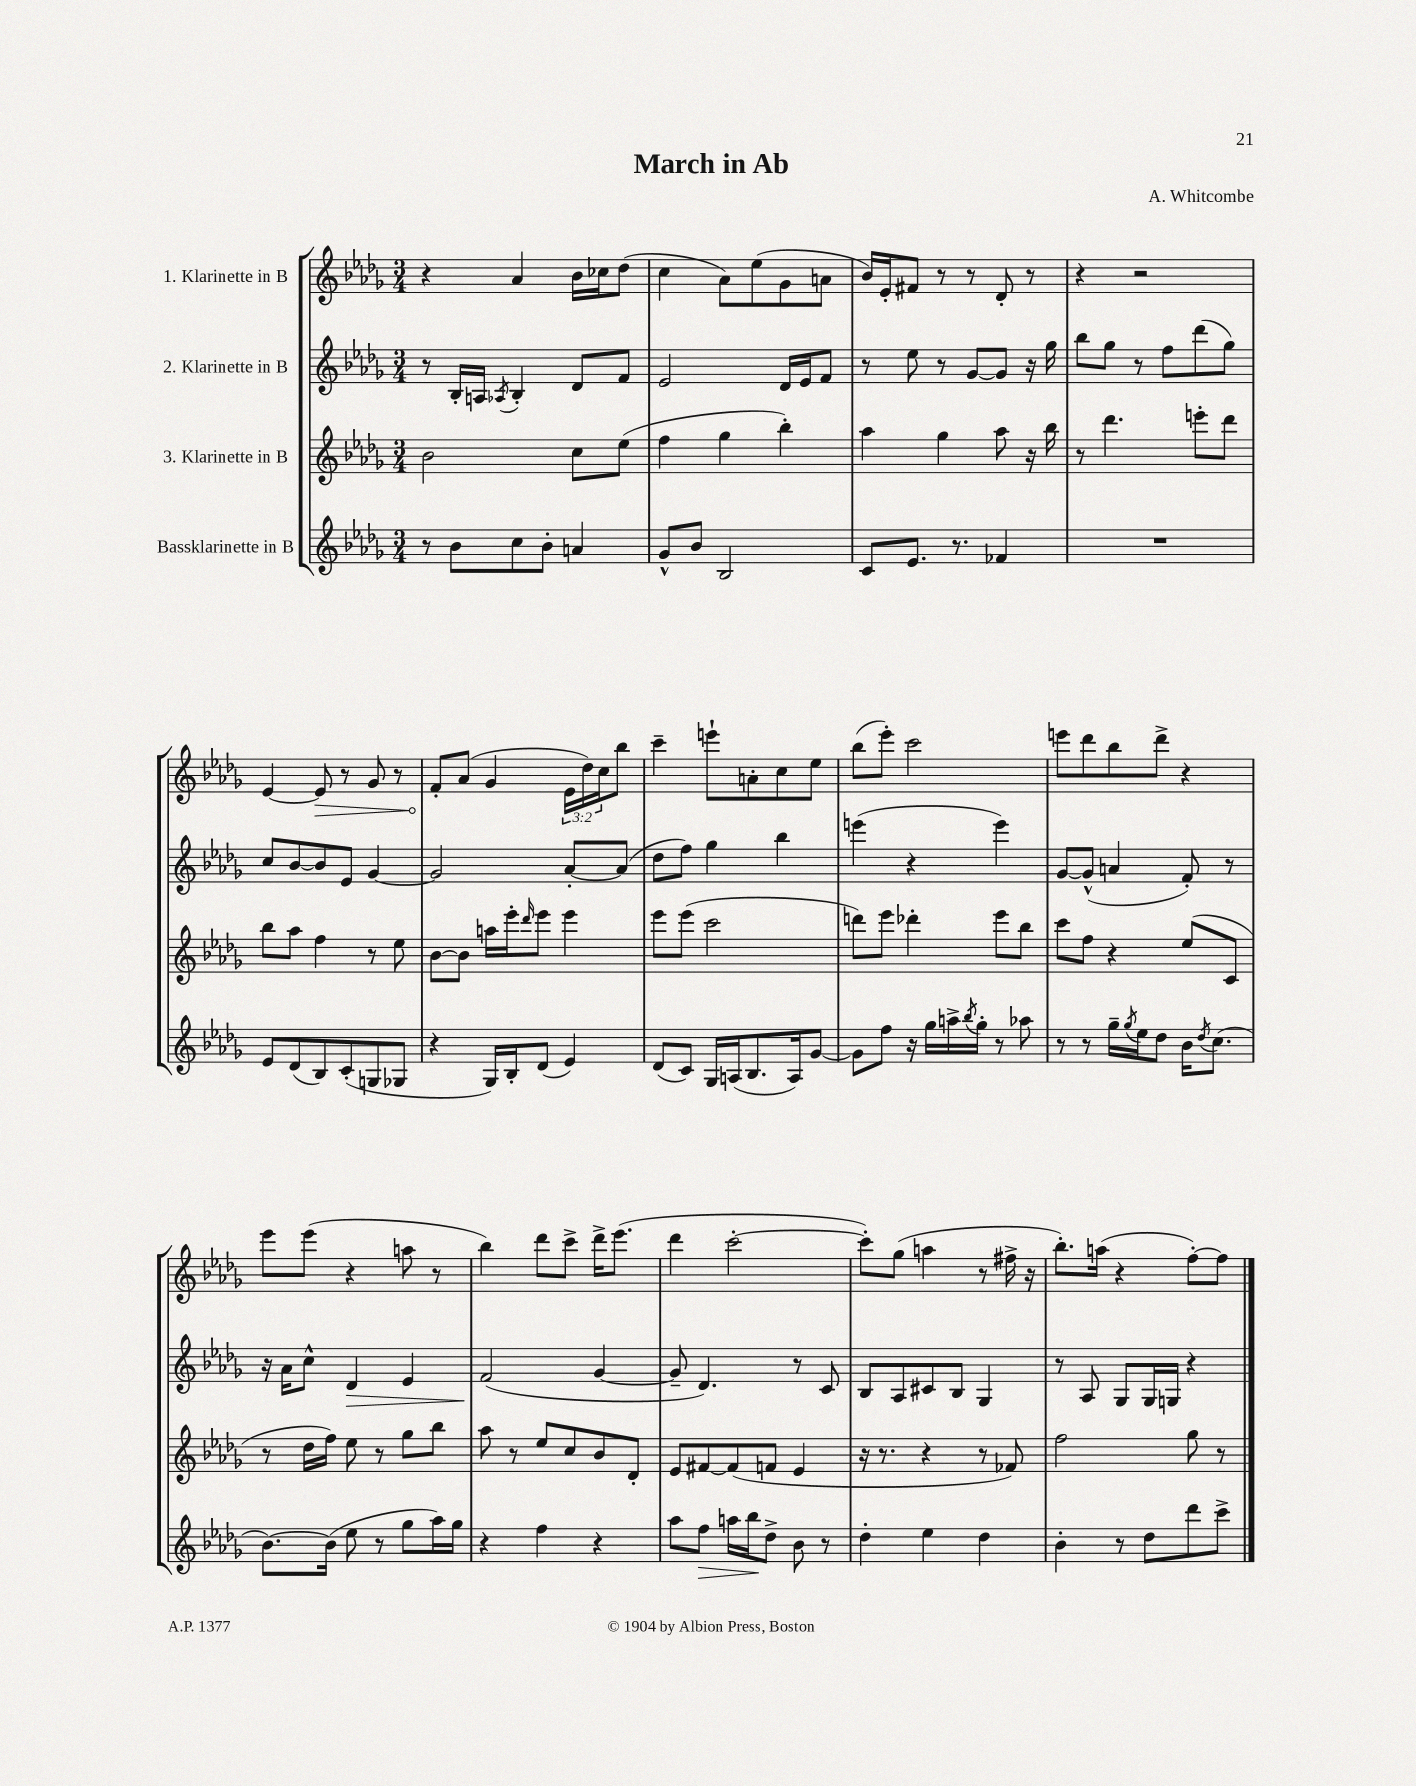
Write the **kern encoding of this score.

**kern	**kern	**kern	**kern
*staff4	*staff3	*staff2	*staff1
*clefG2	*clefG2	*clefG2	*clefG2
*k[b-e-a-d-g-]	*k[b-e-a-d-g-]	*k[b-e-a-d-g-]	*k[b-e-a-d-g-]
*M3/4	*M3/4	*M3/4	*M3/4
8r	2b-	8r	4r
8b-	.	16B-'	.
.	.	16A	.
.	.	8qA-	.
8cc	.	4B-'	4a-
8b-'	.	.	.
4a	8cc	8d-	16b-
.	.	.	16cc-
.	(8ee-	8f	(8dd-
=	=	=	=
8g-^^	4ff	2e-	4cc
8b-	.	.	.
2B-	4gg-	.	8a-)
.	.	.	(8ee-
.	4bb-')	16d-	8g-
.	.	16e-	.
.	.	8f	8a
=	=	=	=
8c	4aa-	8r	16b-)
.	.	.	16e-'
8.e-	.	8ee-	8f#
.	4gg-	8r	8r
8.r	.	.	.
.	.	[8g-	8r
4f-	8aa-	8g-]	8d-'
.	16r	16r	8r
.	16bb-	16gg-	.
=	=	=	=
2.r	8r	8bb-	4r
.	4.ddd-	8gg-	.
.	.	8r	2r
.	.	8ff	.
.	8eee'	(8ddd-	.
.	8ddd-	8gg-)	.
=	=	=	=
8e-	8bb-	8cc	[4e-
(8d-	8aa-	[8b-	.
8B-)	4ff	8b-]	8e-]
(8c'	.	8e-	8r
8G	8r	[4g-	8g-
8G-	8ee-	.	8r
=	=	=	=
4r	[8b-	2g-]	8f'
.	8b-]	.	(8a-
16G-)	16aa	.	4g-
16B-'	16eee-'	.	.
.	16qqddd-	.	.
(8d-	8eee-	.	.
4e-)	4eee-	[8a-'	24e-
.	.	.	24dd-)
.	.	.	24cc
.	.	(8a-]	8bb-
=	=	=	=
(8d-	8eee-	8dd-	4ccc~
8c)	(8eee-	8ff)	.
16G-	2ccc	4gg-	8eee`
(16A	.	.	.
8.B-	.	.	8a'
.	.	4bb-	8cc
16A)	.	.	.
[8g-	.	.	8ee-
=	=	=	=
8g-]	8ddd)	(4eee	(8bb-
8ff	8eee-	.	8eee-')
16r	4ddd-'	4r	2ccc
16gg-	.	.	.
16aa^	.	.	.
8qbb-	.	.	.
16gg-'	.	.	.
8r	8eee-	4eee)	.
8aa-	8bb-	.	.
=	=	=	=
8r	8ccc	[8g-	8eee
8r	8ff	(8g-^^]	8ddd-
16gg-~	4r	4a	8bb-
8qgg-	.	.	.
16ee-	.	.	.
8dd-	.	.	8ddd-^
16b-	(8ee-	8f')	4r
8qdd-	.	.	.
(8.cc	.	.	.
.	8c	8r	.
=	=	=	=
[8.b-)	8r	16r	8eee-
.	.	16a-	.
.	16dd-	8cc^^	(8eee-
(16b-]	16ff)	.	.
8ee-	8ee-	4d-	4r
8r	8r	.	.
8gg-	8gg-	4e-	8aa
16aa-)	8bb-	.	8r
16gg-	.	.	.
=	=	=	=
4r	8aa-	(2f	4bb-)
.	8r	.	.
4ff	8ee-	.	8ddd-
.	8cc	.	8ccc^
4r	8b-	[4g-	16ddd-^
.	.	.	(8.eee-
.	8d-'	.	.
=	=	=	=
8aa-	8e-	8g-~]	4ddd-
8ff	[8f#	4.d-)	.
16aa	(8f#]	.	[2ccc'
16bb-	.	.	.
8dd-^	8f	.	.
8b-	4e-	8r	.
8r	.	8c	.
=	=	=	=
4dd-'	16r	8B-	8ccc'])
.	8.r	.	.
.	.	8A-	(8gg-
4ee-	4r	8c#	4aa
.	.	8B-	.
4dd-	8r	4G-	8r
.	8f-)	.	16ff#^
.	.	.	16r
=	=	=	=
4b-'	2ff	8r	8.bb-')
.	.	8A-	.
.	.	.	(16aa
8r	.	8G-	4r
8dd-	.	16G-	.
.	.	16G	.
8ddd-	8gg-	4r	[8ff')
8ccc^	8r	.	8ff]
==	==	==	==
*-	*-	*-	*-
